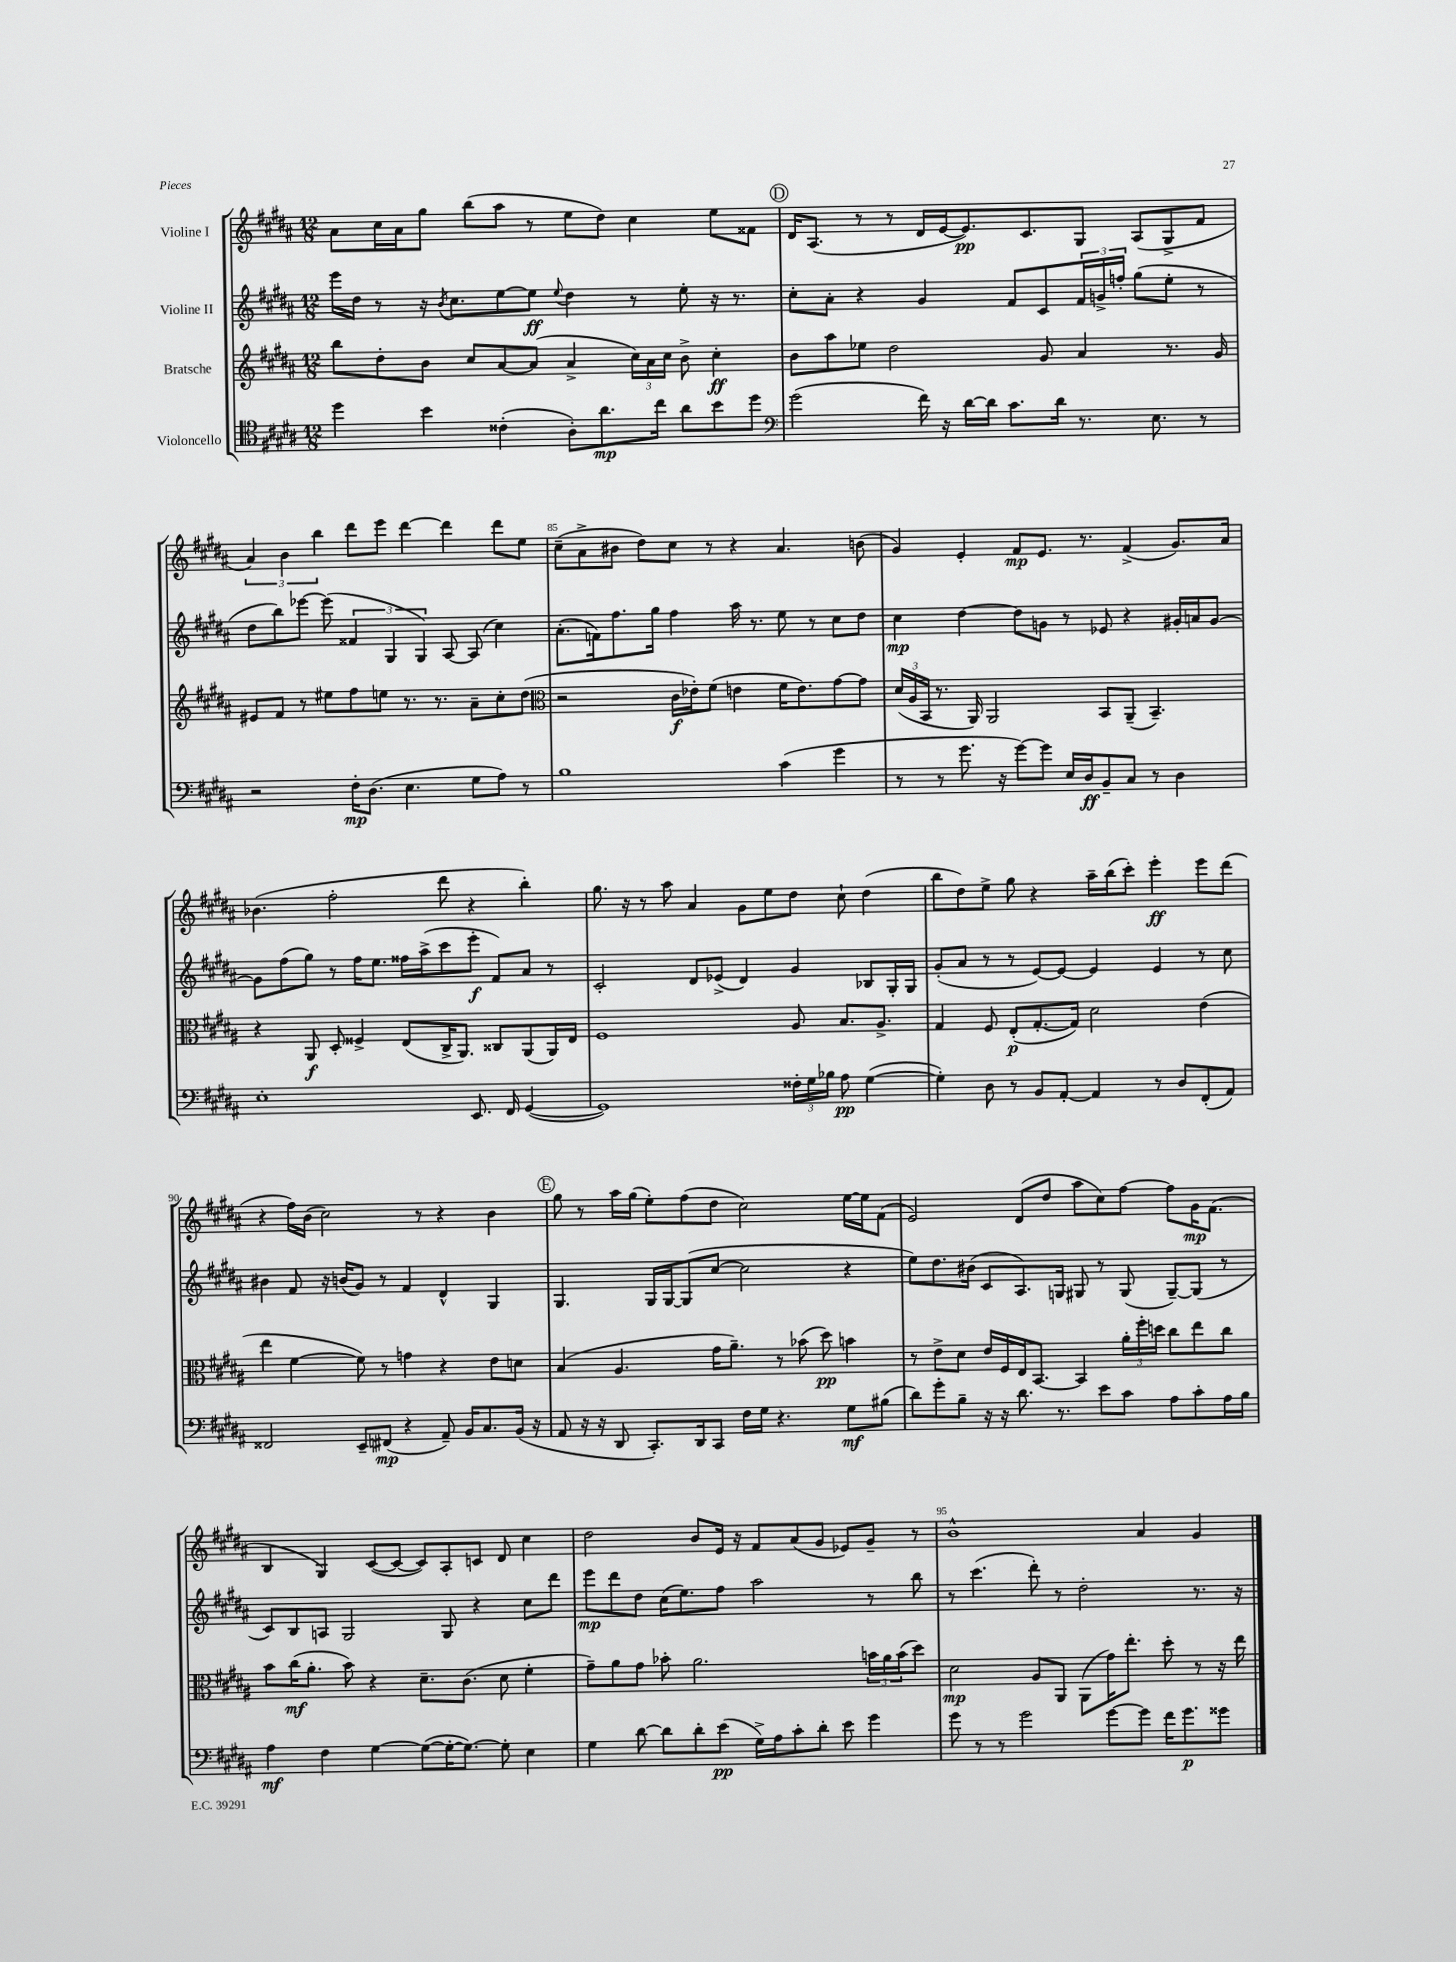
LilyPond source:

<<
\new StaffGroup <<
\new Staff = "s0" \with { instrumentName = "Violine I" } {
    \clef treble \key b \major \numericTimeSignature \time 12/8
    ais'8 cis''16 ais'16 gis''8 b''8( ais''8 r8 e''8 dis''8) cis''4 e''8 fisis'8 |
    \mark \markup { \circle "D" } dis'16 ais8.( r8 r8 dis'16 e'16~ e'8.\pp) cis'8. gis8 ais8( gis8-> fis'8 |
    \tuplet 3/2 { ais'4) b'4 b''4 } dis'''8 e'''8 dis'''4~ dis'''4 dis'''8 e''8 |
    cis''8--( ais'8-> bis'8 dis''8) cis''8 r8 r4 ais'4. b'8( |
    gis'4) e'4-. fis'8\mp e'8. r8. fis'4->( gis'8.) ais'16 |
    bes'4.( fis''2-. dis'''8 r4 b''4-.) |
    gis''8. r16 r8 ais''8 ais'4 gis'8 e''8 dis''8 cis''8-! dis''4( |
    b''8 dis''8) e''8-> gis''8 r4 ais''16-- b''16( cis'''8-.) e'''4-.\ff e'''8 dis'''8( |
    r4 fis''16) b'16( cis''2) r8 r4 b'4 |
    \mark \markup { \circle "E" } gis''8 r8 ais''16 gis''16( e''8-.) fis''8( dis''8 cis''2) e''16~ e''16 fis'8( |
    e'2) dis'8( dis''8 ais''8 cis''8) fis''8~ fis''8 gis'16\mp fis'8.( |
    b4 gis4) cis'8~( cis'8~ cis'8) ais8-. c'8 dis'8 cis''4 |
    dis''2 b'8 e'16 r16 fis'8 ais'8( gis'8 ees'8) gis'8-- r8 |
    b'1-^ ais'4 gis'4 \bar "|." |
}
\new Staff = "s1" \with { instrumentName = "Violine II" } {
    \clef treble \key b \major \numericTimeSignature \time 12/8
    e'''16 dis''16 r8 r16 \acciaccatura { b'8 } cis''8. e''8~ e''8\ff \appoggiatura { e''8 } dis''4 r8 e''8-. r16 r8. |
    \mark \markup { \circle "D" } cis''8-. ais'8-. r4 gis'4 fis'8 cis'8 \tuplet 3/2 { fis'16 g'16-> f''16-. } gis''8( e''8-. r8 |
    dis''8 b''8) ees'''8~ ees'''8( \tuplet 3/2 { fisis'4 gis4 gis4) } ais8~ ais8( cis''4) |
    ais'8.-.( f'16) fis''8. gis''16 fis''4 ais''16 r8. e''8 r8 cis''8 dis''8 |
    cis''4\mp dis''4~ dis''8 g'8 r8 ees'8 r4 gis'16-. a'16 gis'8~ |
    gis'8 fis''8( gis''8) r8 fis''16 e''8. fisis''16 ais''16->( cis'''8 e'''8-.\f fis'8) ais'8 r8 |
    cis'2-. dis'8 ees'8->( dis'4) gis'4 bes8 gis16-. gis16 |
    gis'8-.( ais'8 r8 r8 e'8~) e'8~ e'4 e'4 r8 cis''8 |
    bis'4 fis'8 r16 b'16( gis'8) r8 fis'4 dis'4-^ gis4 |
    \mark \markup { \circle "E" } gis4. gis16 gis16~ gis8( cis''8~ cis''2 r4 |
    e''8) dis''8. bis'16( cis'8 ais8.) g16 gis8 r8 gis8( gis8~--) gis8( r8 |
    cis'8) b8 a8 gis2 gis8 r4 cis''8 dis'''8 |
    e'''8\mp dis'''8 dis''8 cis''16( e''8.) fis''8 ais''2 r8 b''8 |
    r8 cis'''4.( dis'''8-.) r8 dis''2-. r8. r16 \bar "|." |
}
\new Staff = "s2" \with { instrumentName = "Bratsche" } {
    \clef treble \key b \major \numericTimeSignature \time 12/8
    b''8 dis''8-. b'8 cis''8 ais'8~ ais'8( ais'4-> \tuplet 3/2 { cis''16) ais'16 cis''16 } b'8-> cis''4-.\ff |
    \mark \markup { \circle "D" } b'8 ais''8 ees''8 dis''2 gis'8 ais'4 r8. gis'16 |
    eis'8 fis'8 r8 eis''8 fis''8 e''8 r8. r8. ais'8-- cis''8-. dis''8( |
    \clef alto r2 cis'16\f ees'16-.) fis'8( e'4 fis'16 e'8.) gis'8~ gis'8 |
    \tuplet 3/2 { dis'16( ais16 b,16 } r8. ais,16) ais,2 b,8 ais,8--( b,4.--) |
    r4 ais,8\f dis8-. fisis4-> e8( cis16-> ais,8.) cisis8 ais,8( ais,16) e16 |
    fis1 ais8 b8. ais8.-> |
    gis4 fis8 e8-.\p( gis8.~-. gis16) dis'2 e'4( |
    e''4 fis'4~ fis'8) r8 g'4 r4 e'8 d'8 |
    \mark \markup { \circle "E" } b4( ais4. gis'16 ais'8.--) r8 bes'8( dis''8\pp) b'4 |
    r8 e'8-> dis'8 e'16 fis16 e16 b,8.~ b,4 \tuplet 3/2 { ais'16-. fis''16-. d''16 } cis''8 e''8 cis''8 |
    b'8 cis''16\mf( ais'8.-. b'8) r4 dis'8.-- cis'8.( dis'8 fis'4-. |
    gis'8--) ais'8 gis'8 bes'8-. ais'2. \tuplet 3/2 { b'16 ais'16 b'16( } dis''8) |
    dis'2\mp ais8 ais,8 ais,8( gis'16) e''8.-. dis''8-. r8 r16 e''16 \bar "|." |
}
\new Staff = "s3" \with { instrumentName = "Violoncello" } {
    \clef tenor \key b \major \numericTimeSignature \time 12/8
    dis''4 b'4 cisis'4-.( ais8-.) ais'8.\mp cis''16 ais'8 b'8 dis''8 |
    \mark \markup { \circle "D" } \clef bass gis'2( fis'16) r16 dis'16~ dis'16 cis'8. dis'16 r8. e8. r8 |
    r2 fis16-.\mp dis8.( e4. gis8 ais8) r8 |
    b1 cis'4( gis'4 |
    r8 r8 gis'8. r16 gis'8~) gis'8 e16 dis16\ff b,8-- cis8 r8 dis4 |
    e1-. e,8. fis,16 gis,4~( |
    gis,1) \tuplet 3/2 { fisis16-. gis16 bes16 } ais8\pp gis4~( |
    gis4-.) dis8 r8 b,8 ais,8~-. ais,4 r8 dis8 fis,8-.( ais,8) |
    fisis,2 e,8-- fis,8\mp( r4 ais,8--) b,16 cis8. b,16( r16 |
    \mark \markup { \circle "E" } ais,8 r16 r16 dis,8 cis,8.-.) dis,16 cis,8 fis16 gis16 r4. gis8\mf bis8( |
    dis'8) gis'8-. b8-- r16 r16 dis'8. r8. e'8 cis'8 ais8 cis'8-. ais16 b16 |
    ais4\mf fis4 gis4~ gis8~( gis16~-. gis8.~) gis8-. e4 |
    gis4 dis'8~ dis'8 dis'8-. e'8\pp( gis16->) ais16 cis'8-. dis'8-. e'8 gis'4 |
    gis'8 r8 r8 gis'2 gis'8~ gis'8 fis'16 gis'8.\p gisis'8 \bar "|." |
}
>>
>>
\layout { \context { \Score currentBarNumber = #82 \override BarNumber.break-visibility = ##(#f #t #t) barNumberVisibility = #(every-nth-bar-number-visible 5) } }
